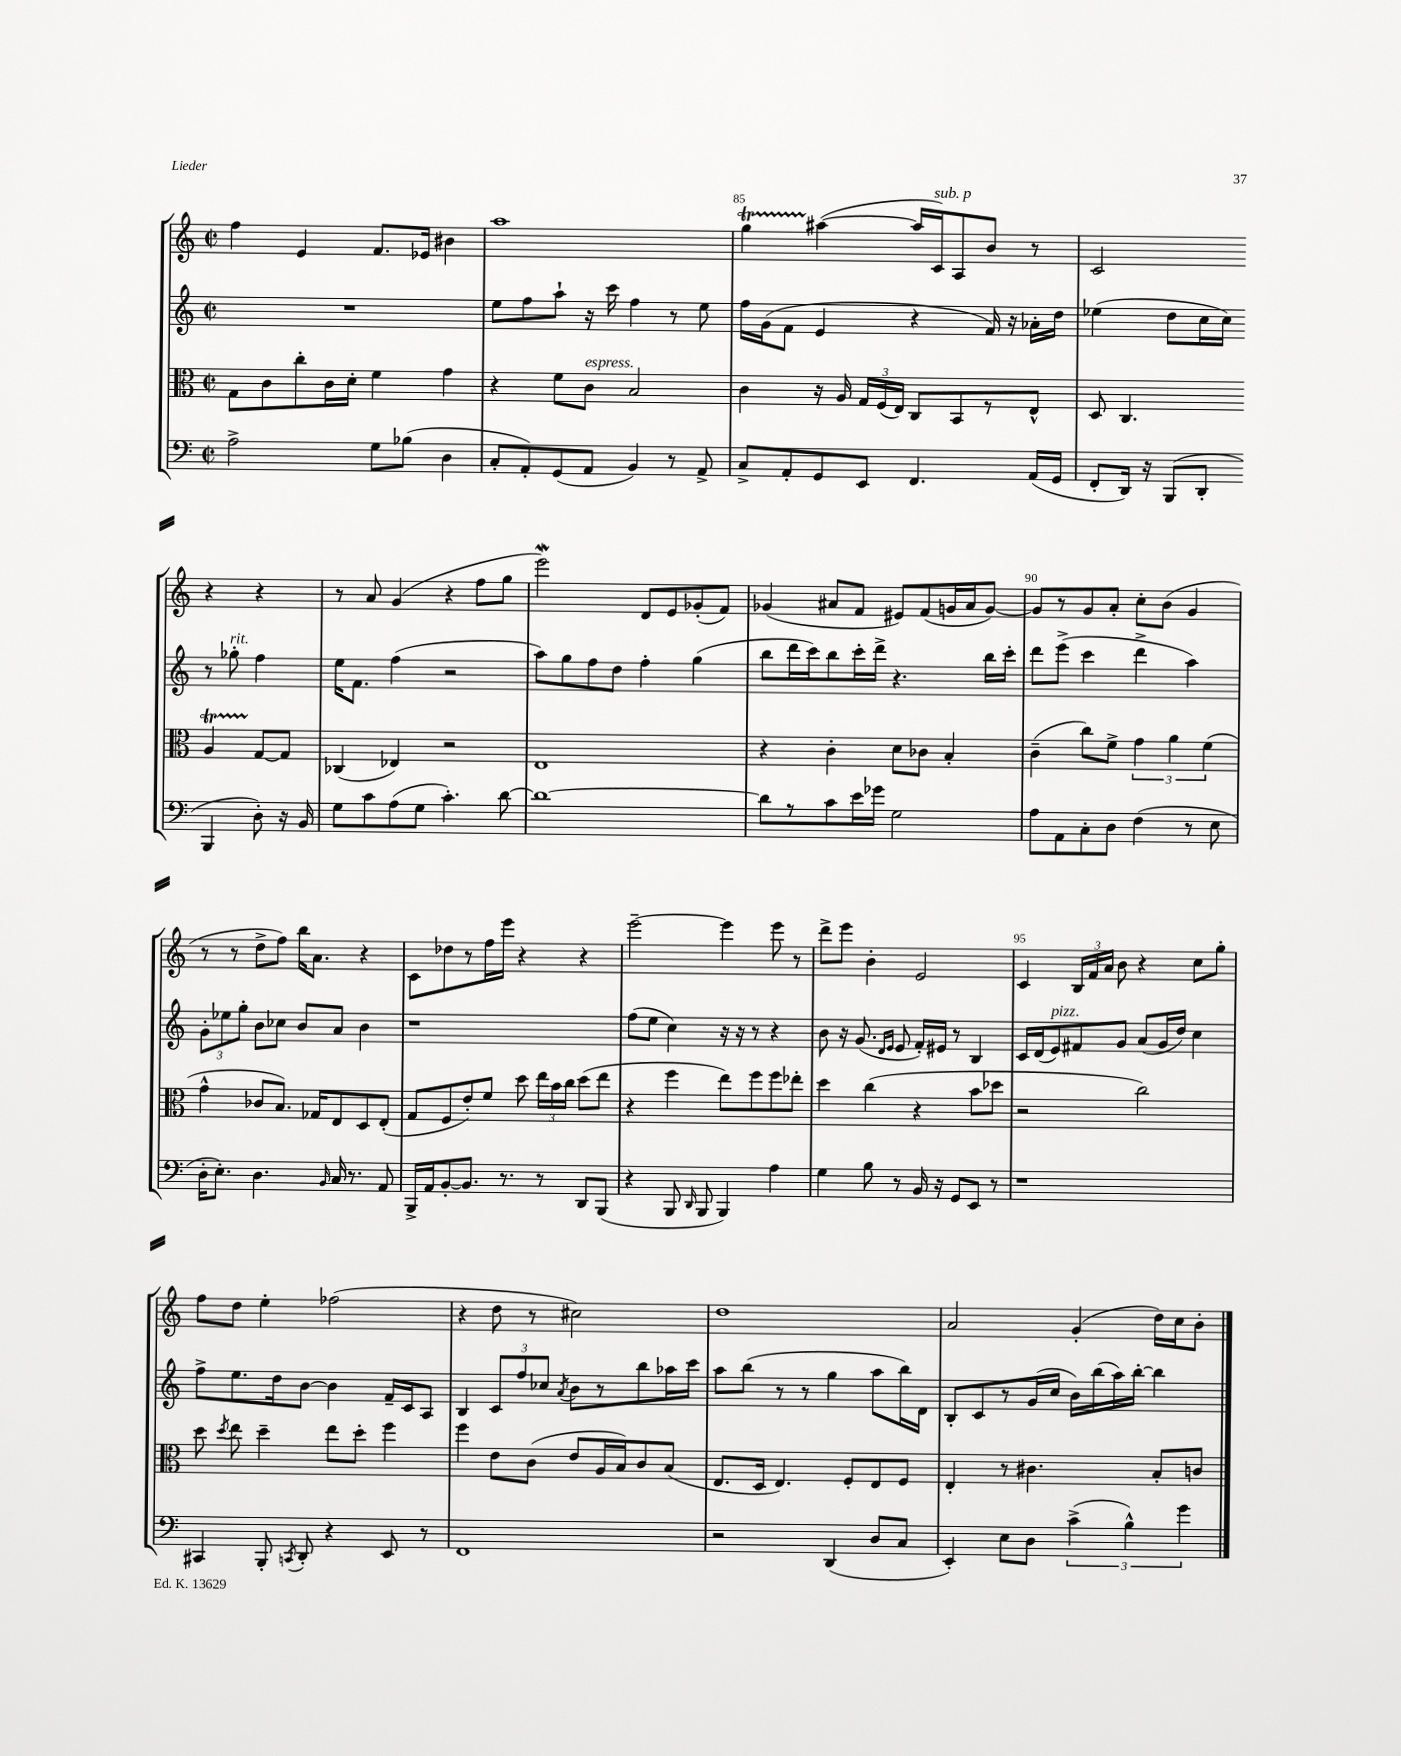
<<
\new StaffGroup <<
\new Staff = "s0" {
    \clef treble \key c \major \defaultTimeSignature \time 2/2
    \autoBeamOff f''4 e'4 f'8.[ ees'16] bis'4 |
    a''1 |
    g''4\startTrillSpan ais''4~\stopTrillSpan( ais''16[ c'16^\markup { \italic "sub. p" }) a8 b'8] r8 |
    c'2 r4 r4 |
    r8 a'8 g'4( r4 f''8[ g''8] |
    e'''2\mordent) d'8[ e'8 ges'8-.( f'8]) |
    ges'4( ais'8[ f'8] eis'8[) f'8( g'16 ais'16 g'8]~) |
    g'8[ r8 g'8 a'8]-. c''8[-. b'8]( g'4 |
    r8 r8 d''8[-> f''8]) b''16[ a'8.] r4 |
    c'8[ des''8 r8 f''16 e'''16] r4 r4 |
    e'''2~-- e'''4 e'''8 r8 |
    d'''8[-> e'''8] b'4-. e'2 |
    c'4 \tuplet 3/2 { b16[ f'16 a'16] } b'8 r4 c''8[ g''8]-. |
    f''8[ d''8] e''4-. fes''2( |
    r4 d''8 r8 cis''2) |
    d''1 |
    a'2 g'4-.( d''16[) c''16 b'8]-. \bar "|." |
}
\new Staff = "s1" {
    \clef treble \key c \major \defaultTimeSignature \time 2/2
    \autoBeamOff R1 |
    e''8[ f''8 a''8]-! r16 c'''16 f''4 r8 e''8 |
    f''16[ g'16( f'8] e'4 r4 f'16) r16 aes'16[-. d''16] |
    ees''4( d''8[ c''16 c''16]) r8 ges''8-.^\markup { \italic "rit." } f''4 |
    e''16[ f'8.] f''4( r2 |
    a''8[) g''8 f''8 d''8] f''4-. g''4( |
    b''8[ d'''16 c'''16) b''8 c'''16-. d'''16]-> r4. b''16[ c'''16]-. |
    d'''8[ e'''8]->( c'''4 d'''4-> a''4) |
    \tuplet 3/2 { g'8[-. ees''8 g''8]-. } b'8[ ces''8] b'8[ a'8] b'4 |
    r1 |
    f''8[( e''8] c''4) r16 r16 r8 r4 |
    b'8 r16 g'8.( \grace { d'16[ e'16] } e'8 f'16[-.) eis'16] r8 b4 |
    c'16[ d'16( e'8^\markup { \italic "pizz." }) fis'8 g'8] a'8[( g'16 d''16]) c''4 |
    f''8[-> e''8. d''16 b'8]~ b'4 f'16[-- c'16 a8] |
    b4 \tuplet 3/2 { c'8[ f''8 ces''8] } \acciaccatura { a'8 } b'8[ r8 b''8 aes''16 c'''16] |
    a''8[ b''8]( r8 r8 g''4 a''8[ b''16) d'16] |
    b8[-. c'8 r8 g'16( c''16] b'16[) b''16( a''16) b''16]~-. b''4 \bar "|." |
}
\new Staff = "s2" {
    \clef alto \key c \major \defaultTimeSignature \time 2/2
    \autoBeamOff g8[ c'8 c''8-. c'16 d'16]-. f'4 g'4 |
    r4 f'8[ c'8]^\markup { \italic "espress." } b2 |
    c'4 r16 a16 \tuplet 3/2 { g16[ f16( e16]) } c8[ b,8 r8 e8]-^ |
    d8 c4. a4\startTrillSpan g8[~\stopTrillSpan g8] |
    ces4( ees4) r2 |
    e1 |
    r4 c'4-. d'8[ ces'8] b4-. |
    c'4--( c''8[) f'8]-> \tuplet 3/2 { g'4 a'4 f'4( } |
    g'4-^ ces'8[ b8.]) ges16[ e8 d8 e8]-.( |
    g8[ f8 e'8-.) f'8] d''8 \tuplet 3/2 { e''16[ b'16 c''16] } d''8[( e''8] |
    r4 f''4 e''8[) f''8 f''8 ees''8]-. |
    d''4 c''4( r4 b'8[ des''8] |
    r2 c''2) |
    d''8 \acciaccatura { d''8 } e''8 d''4-- e''8[ d''8]-. f''4 |
    f''4 e'8[ c'8]( e'8[ a16 b16) c'8 b8]( |
    e8.[ d16] e4.) f8[-. e8 f8] |
    e4-. r8 cis'4. b8[-. c'8] \bar "|." |
}
\new Staff = "s3" {
    \clef bass \key c \major \defaultTimeSignature \time 2/2
    \autoBeamOff a2-> g8[ bes8]( d4 |
    c8[-. a,8-.) g,8( a,8] b,4) r8 a,8-> |
    c8[-> a,8-. g,8 e,8] f,4. a,16[( g,16] |
    f,8[-. d,16]) r16 b,,8[( d,8]-. b,,4 d8-.) r16 b,16 |
    g8[ c'8 a8( g8] c'4.-.) d'8~ |
    d'1~ |
    d'8[ r8 c'8 e'16 ges'16] g2 |
    a8[ a,8 c8-. d8] f4( r8 e8 |
    d16[-. e8.]-.) d4. \grace { b,16 } c16 r8. a,8 |
    b,,16[-> a,16 b,8~-. b,8.] r8. r8 d,8[ b,,8]( |
    r4 b,,8 \grace { d,16 } b,,8 b,,4) a4 |
    g4 b8 r8 b,16 r16 g,8[ e,8] r8 |
    r1 |
    cis,4 b,,8-. \acciaccatura { c,8 } d,8-. r4 e,8 r8 |
    f,1 |
    r2 d,4( d8[ c8] |
    e,4-.) e8[ d8] \tuplet 3/2 { c'4->( b4-^) g'4 } \bar "|." |
}
>>
>>
\layout { \context { \Score currentBarNumber = #83 \override BarNumber.break-visibility = ##(#f #t #t) barNumberVisibility = #(every-nth-bar-number-visible 5) } }
